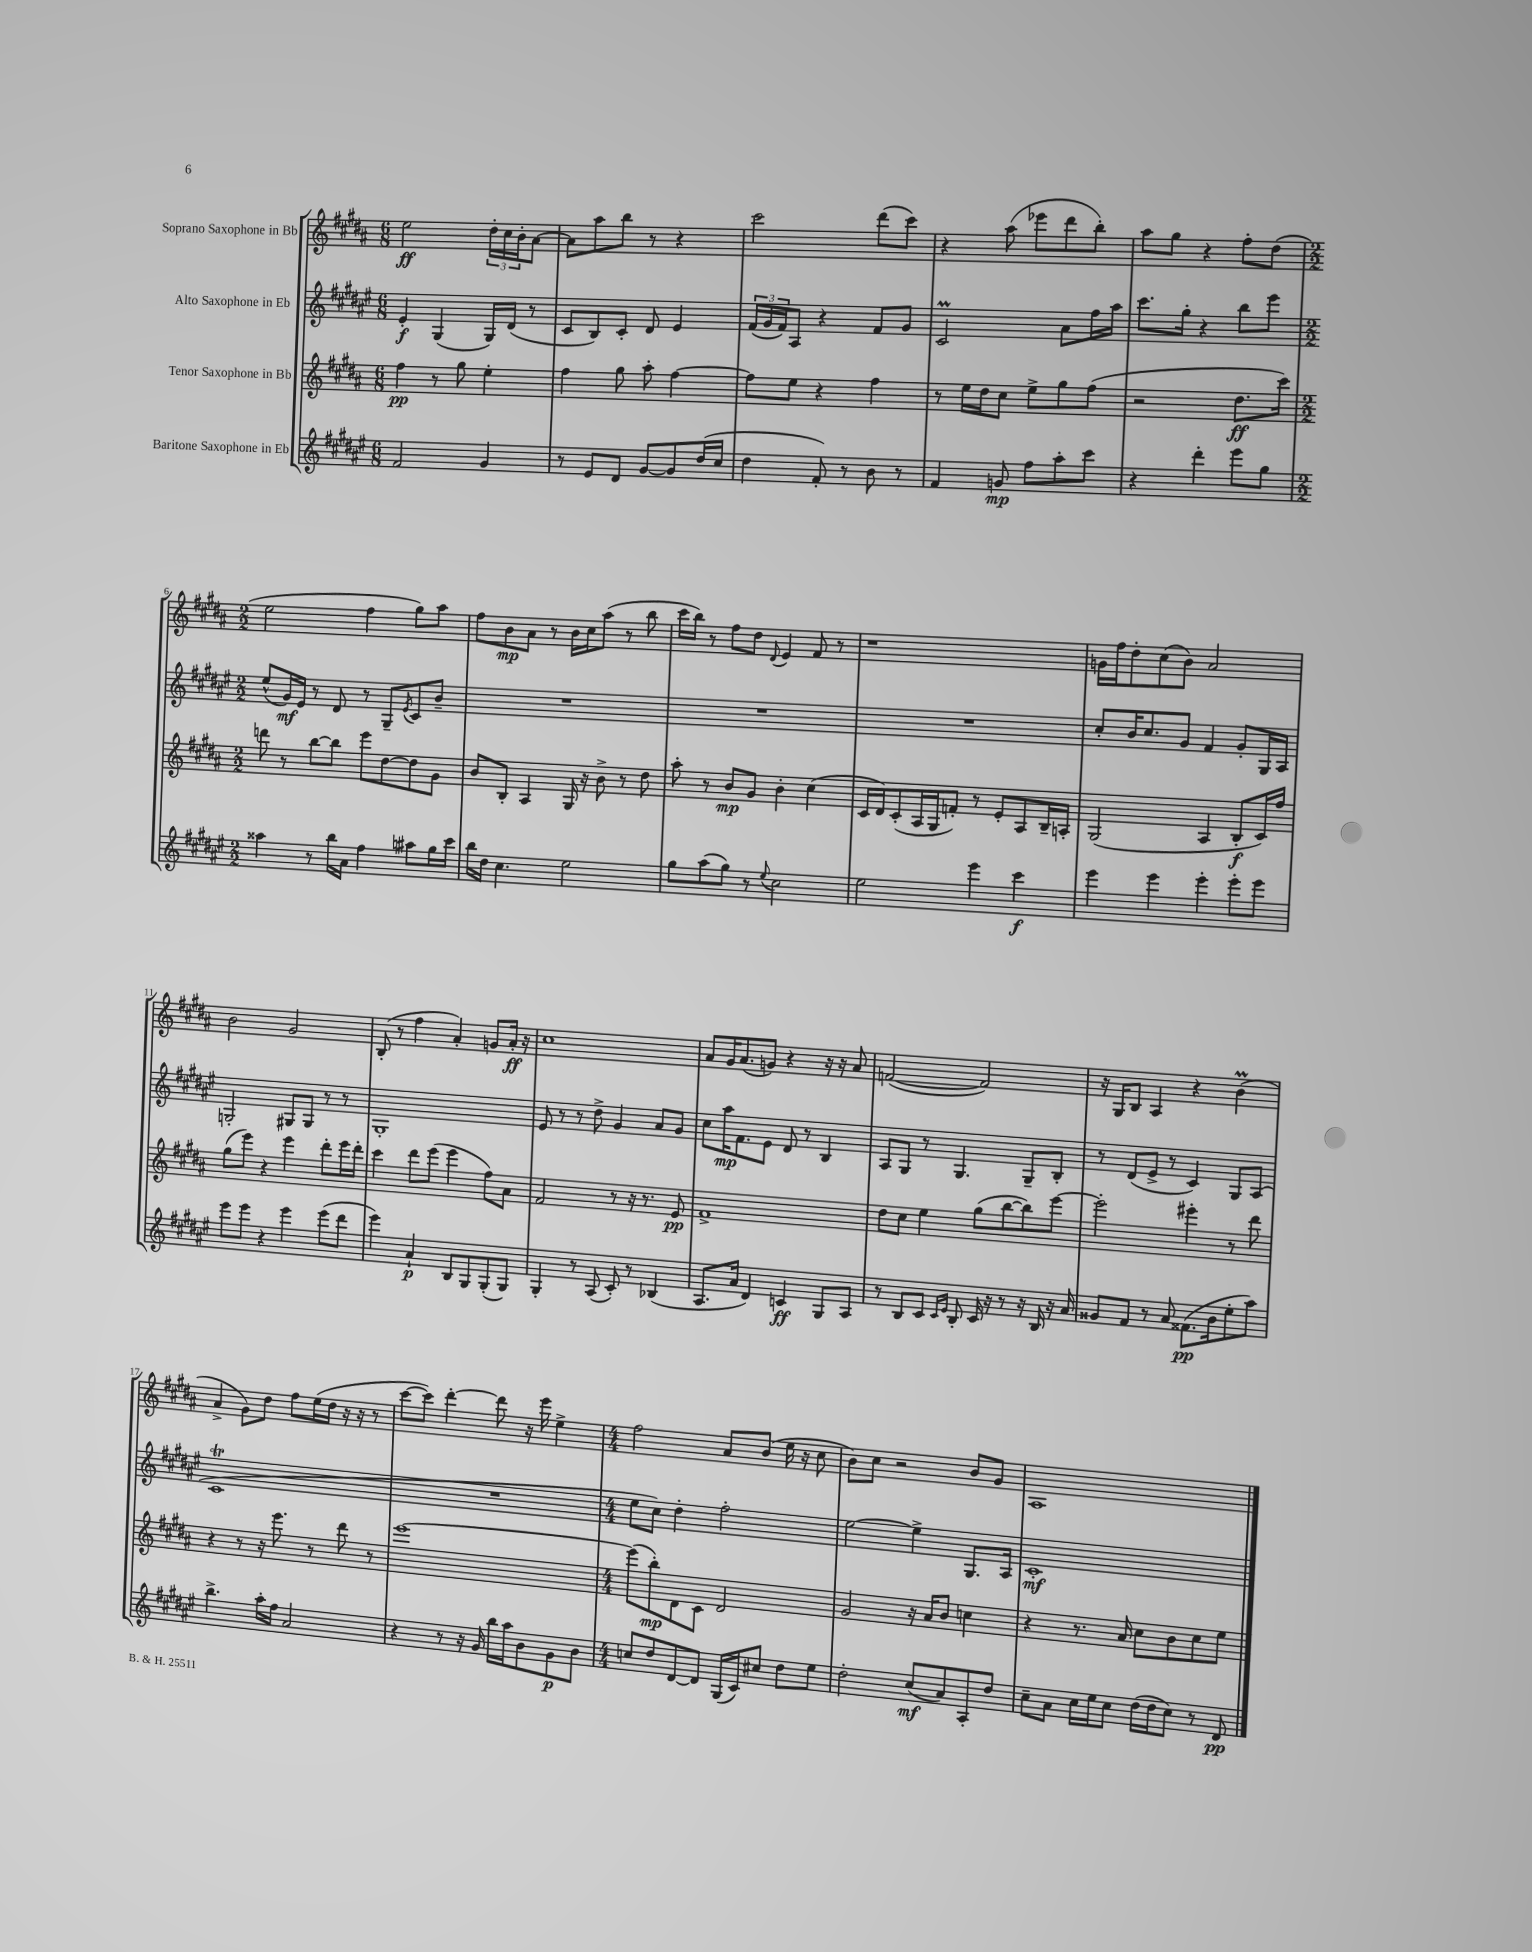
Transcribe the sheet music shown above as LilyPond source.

<<
\new StaffGroup <<
\new Staff = "s0" \with { instrumentName = "Soprano Saxophone in Bb" } {
    \clef treble \key b \major \numericTimeSignature \time 6/8
    e''2\ff \tuplet 3/2 { dis''16-. cis''16 b'16-. } ais'8~ |
    ais'8 ais''8 b''8 r8 r4 |
    cis'''2 dis'''8( cis'''8) |
    r4 ais''8( ees'''8 dis'''8 b''8-.) |
    ais''8 gis''8 r4 fis''8-. dis''8( |
    \numericTimeSignature \time 2/2 e''2 fis''4 gis''8) ais''8 |
    fis''8 b'8\mp ais'8 r8 b'16 cis''16 ais''8( r8 b''8 |
    cis'''16 b''16) r8 fis''8 dis''8 \appoggiatura { dis'8 } e'4 fis'8 r8 |
    r1 |
    g'16 fis''16 dis''8-. cis''8( b'8) ais'2 |
    b'2 gis'2 |
    b8-.( r8 fis''4 ais'4-.) g'8 ais'16-.\ff r16 |
    cis''1 |
    ais'8 gis'16 ais'8.( g'8) r4 r16 r16 ais'8 |
    f'2~( f'2) |
    r16 gis16 b8 ais4 r4 b'4\prall( |
    ais'4-> gis'8) dis''8 fis''8 e''16( dis''16 r16 r16 r8 |
    cis'''8~ cis'''8) dis'''4~-. dis'''8 r16 e'''16 e''4-> |
    \numericTimeSignature \time 4/4 fis''2 ais'8 b'8( e''16 r16 cis''8 |
    b'8) cis''8 r2 b'8 gis'8 |
    ais1 \bar "|." |
}
\new Staff = "s1" \with { instrumentName = "Alto Saxophone in Eb" } {
    \clef treble \key fis \major \numericTimeSignature \time 6/8
    eis'4-.\f gis4( gis16) dis'16( r8 |
    cis'8 b8) cis'8-. dis'8 eis'4 |
    \tuplet 3/2 { fis'16( gis'16 fis'16) } ais8 r4 fis'8 gis'8 |
    cis'2\prall ais'8 fis''16 ais''16 |
    cis'''8. gis''16-. r4 b''8 eis'''8 |
    \numericTimeSignature \time 2/2 eis''8-^( gis'16\mf) eis'16 r8 dis'8 r8 gis8-- \acciaccatura { eis'8 } cis'8 b'8-- |
    R1 |
    R1 |
    R1 |
    cis''8-. b'16 cis''8. gis'8 fis'4 gis'8-. gis16 ais16 |
    g2-. gis8 gis8 r8 r8 |
    gis1-. |
    eis'8 r8 r8 dis''8-> gis'4 ais'8 gis'8 |
    cis''8 ais''16\mp fis'8. eis'8 dis'8 r8 b4 |
    ais8 gis8 r8 gis4. gis8-- b8-. |
    r8 dis'8( eis'8-> r8 cis'4) gis8 ais8( |
    cis'1\trill |
    R1 |
    \numericTimeSignature \time 4/4 eis''8 cis''8) dis''4-. fis''2-. |
    eis''2~ eis''4-> gis8. ais16 |
    cis'1-.\mf \bar "|." |
}
\new Staff = "s2" \with { instrumentName = "Tenor Saxophone in Bb" } {
    \clef treble \key b \major \numericTimeSignature \time 6/8
    fis''4\pp r8 gis''8 e''4-. |
    fis''4 gis''8 ais''8-. fis''4~ |
    fis''8 e''8 r4 fis''4 |
    r8 e''16 dis''16 cis''8 e''8-> gis''8 fis''8( |
    r2 dis''8.\ff cis'''16) |
    \numericTimeSignature \time 2/2 d'''8 r8 b''8~ b''8 e'''8 dis''8~ dis''8 gis'8 |
    b'8 b8-. ais4 gis16 r16 b'8-> r8 dis''8 |
    ais''8-. r8 b'8\mp gis'8 b'4-. cis''4( |
    cis'16 dis'16) cis'8-.( ais16 gis16 f'8-.) r8 e'8-. ais8 b16-- a16-. |
    gis2( ais4 b8-.\f cis'16) fis''16 |
    gis''8( e'''8) r4 e'''4 dis'''8-. e'''16 dis'''16-. |
    cis'''4 dis'''8 e'''8( e'''4 fis''8) ais'8 |
    fis'2 r8 r16 r8. e'8\pp |
    fis'1-> |
    dis''8 cis''8 e''4 gis''8( b''8~ b''8) e'''8~ |
    e'''2-. eis'''4-. r8 dis'''8 |
    r4 r8 r16 e'''8. r8 dis'''8 r8 |
    e'''1~ |
    \numericTimeSignature \time 4/4 e'''8( b''8-.\mp) dis'8 cis'8 dis'2 |
    gis'2 r16 ais'16 b'8 c''4 |
    r4 r8. ais'16 cis''8 b'8 cis''8 e''8 \bar "|." |
}
\new Staff = "s3" \with { instrumentName = "Baritone Saxophone in Eb" } {
    \clef treble \key fis \major \numericTimeSignature \time 6/8
    fis'2 gis'4 |
    r8 eis'8 dis'8 gis'8~ gis'8 dis''16( cis''16 |
    dis''4 fis'8-.) r8 b'8 r8 |
    fis'4 g'8\mp fis''8 ais''8-. cis'''8 |
    r4 dis'''4-. eis'''8 gis''8 |
    \numericTimeSignature \time 2/2 aisis''4 r8 b''16 ais'16 fis''4 ais''8 gis''16 cis'''16 |
    b''16 dis''16 cis''4. eis''2 |
    gis''8 ais''8( gis''8) r8 \appoggiatura { eis''8 } cis''2 |
    eis''2 eis'''4 cis'''4\f |
    eis'''4 eis'''4 eis'''4-. eis'''8-. eis'''8 |
    eis'''8 eis'''8 r4 eis'''4 eis'''8( dis'''8 |
    eis'''4) ais'4-!\p b8 gis8 gis8-.( gis8) |
    gis4-. r8 ais8( cis'8-.) r8 bes4( |
    ais8. ais'16 dis'4) c'4\ff gis8 ais8 |
    r8 b8 cis'8 \grace { cis'16 eis'16 } b8-. cis'16 r16 r8 r16 b16 r16 ais'16 |
    gisis'8 fis'8 r8 ais'8 fisis'8.\pp( b'16 eis''8-. ais''8) |
    b''4.-> ais''16-. fis''16 ais'2 |
    r4 r8 r16 gis'16 b''16 ais''16 b'8 gis'8\p b'8 |
    \numericTimeSignature \time 4/4 c''8 dis''8 dis'8~ dis'8 gis16( cis'16) cis''8 dis''8 eis''8 |
    dis''2-. cis''8\mf( ais'8) ais8-. dis''8 |
    cis''8-- ais'8 cis''16 eis''16 cis''8 dis''16( dis''16 cis''8) r8 dis'8\pp \bar "|." |
}
>>
>>
